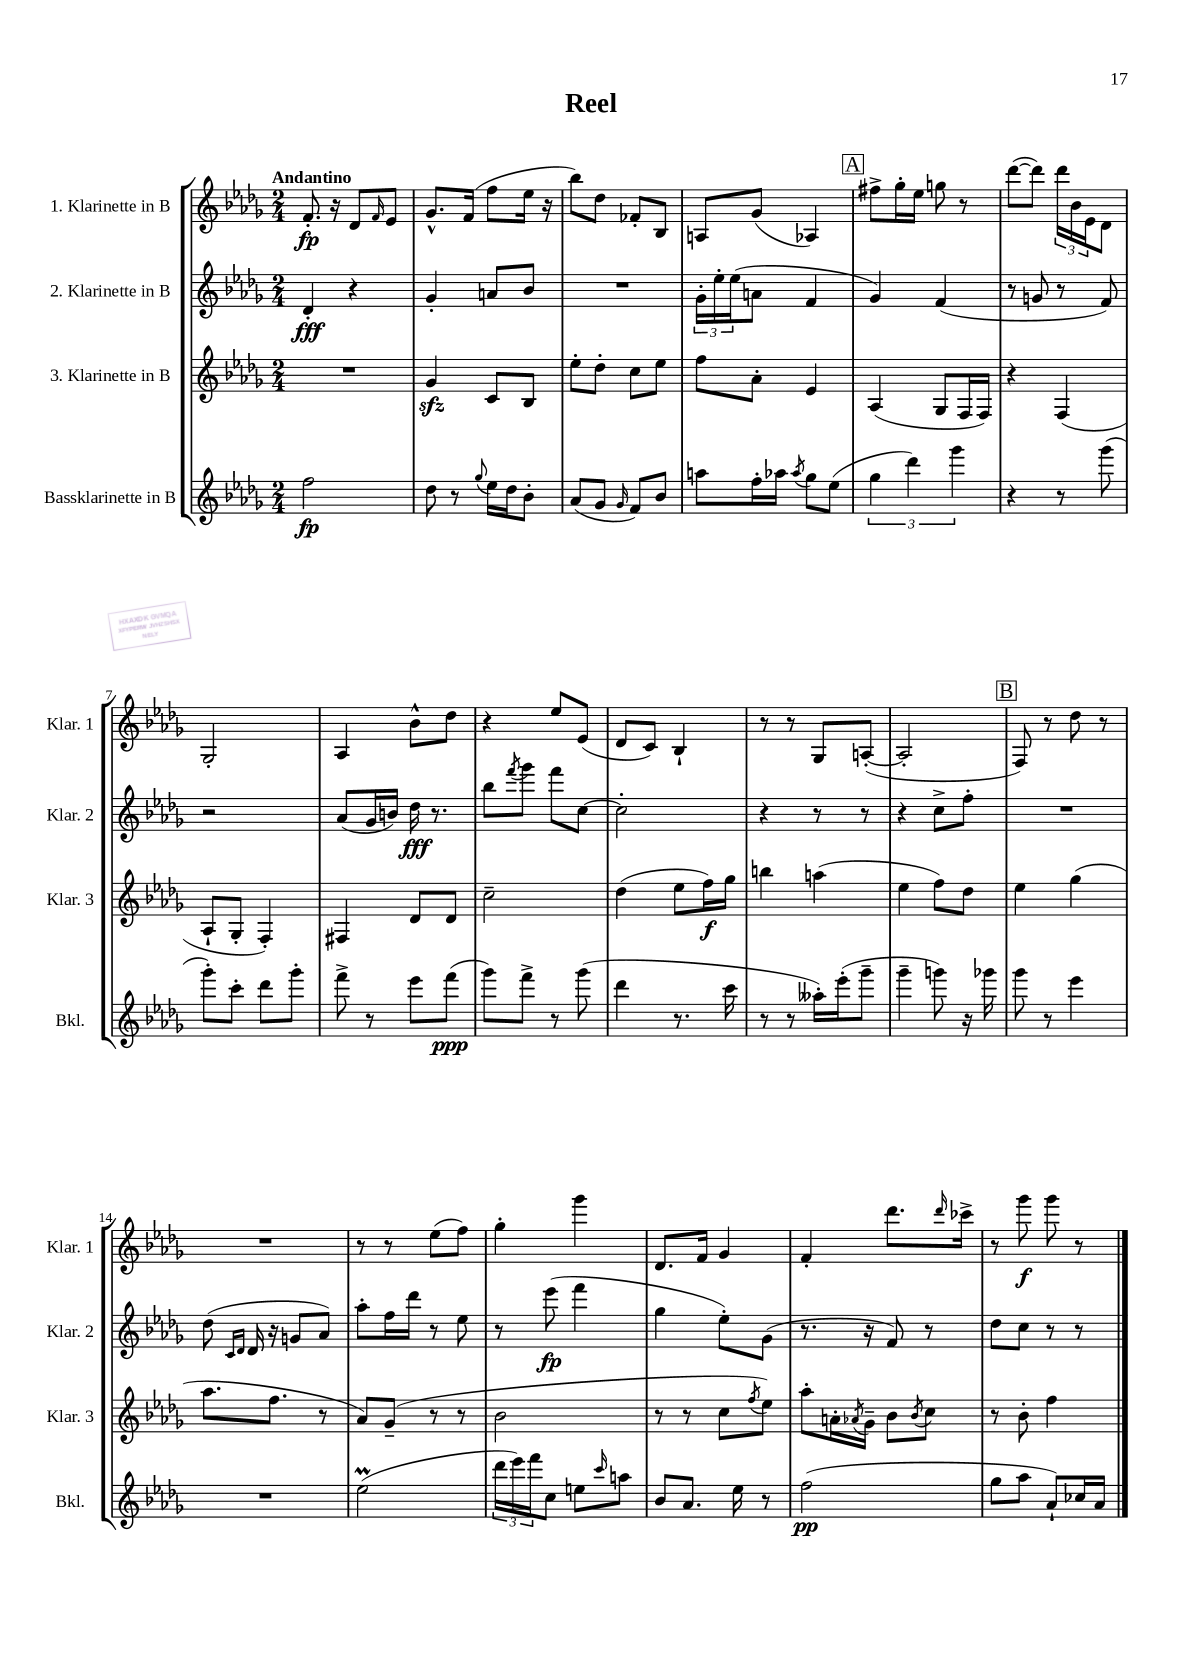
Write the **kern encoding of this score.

**kern	**kern	**kern	**kern
*staff4	*staff3	*staff2	*staff1
*clefG2	*clefG2	*clefG2	*clefG2
*k[b-e-a-d-g-]	*k[b-e-a-d-g-]	*k[b-e-a-d-g-]	*k[b-e-a-d-g-]
*M2/4	*M2/4	*M2/4	*M2/4
2ff	2r	4d-'	8.f'
.	.	.	16r
.	.	4r	8d-
.	.	.	16qqf
.	.	.	8e-
=	=	=	=
8dd-	4g-	4g-'	8.g-^^
8r	.	.	.
.	.	.	(16f
8qqgg-	.	.	.
16ee-	8c	8a	8ff
16dd-	.	.	.
8b-'	8B-	8b-	16ee-
.	.	.	16r
=	=	=	=
(8a-	8ee-'	2r	8bb-)
8g-	8dd-'	.	8dd-
16qqg-	.	.	.
8f)	8cc	.	8f-'
8b-	8ee-	.	8B-
=	=	=	=
8aa	8ff	24g-'	8A
.	.	24ee-'	.
.	.	(24ee-	.
16ff'	8a-'	8a	(8g-
16aa-	.	.	.
8qaa-	.	.	.
8gg-	4e-	4f	4A-)
(8ee-	.	.	.
=	=	=	=
6gg-	(4A-	4g-)	8ff#^
.	.	.	16gg-'
6ddd-)	.	.	.
.	.	.	16ee-
.	8G-	(4f	8gg
6ggg-	.	.	.
.	16F	.	8r
.	16F)	.	.
=	=	=	=
4r	4r	8r	([8ddd-
.	.	8g	8ddd-])
8r	(4F	8r	24ddd-
.	.	.	24b-
.	.	.	24e-
(8ggg-	.	8f)	8d-
=	=	=	=
8ggg-')	8A-`	2r	2G-'
8ccc'	8G-'	.	.
8ddd-	4F')	.	.
8ggg-'	.	.	.
=	=	=	=
8fff^	4F#	(8a-	4A-
8r	.	16g-	.
.	.	16b)	.
8eee-	8d-	16dd-	8b-^^
.	.	8.r	.
(8fff	8d-	.	8dd-
=	=	=	=
8ggg-)	2cc~	8bb-	4r
.	.	8qfff	.
8fff^	.	8ggg-	.
8r	.	8fff	8ee-
(8ggg-	.	[8cc	(8e-
=	=	=	=
4ddd-	(4dd-	2cc']	8d-
.	.	.	8c)
8.r	8ee-	.	4B-`
.	16ff)	.	.
16ccc	16gg-	.	.
=	=	=	=
8r	4bb	4r	8r
8r	.	.	8r
16aa--')	(4aa	8r	8G-
(16eee-'	.	.	.
8ggg-~	.	8r	([8A'
=	=	=	=
4ggg-~	4ee-	4r	2A']
8ggg)	8ff)	8cc^	.
16r	8dd-	8ff'	.
16ggg-	.	.	.
=	=	=	=
8ggg-	4ee-	2r	8F)
8r	.	.	8r
4eee-	(4gg-	.	8dd-
.	.	.	8r
=	=	=	=
2r	8.aa-	(8dd-	2r
.	.	16qqc	.
.	.	16qqd-	.
.	.	16d-	.
.	8.ff	16r	.
.	.	8g	.
.	8r	8a-)	.
=	=	=	=
(2ee-	8a-)	8aa-'	8r
.	(8g-~	16ff	8r
.	.	16ddd-	.
.	8r	8r	(8ee-
.	8r	8ee-	8ff)
=	=	=	=
24ddd-	2b-	8r	4gg-'
24eee-)	.	.	.
24fff	.	.	.
8cc	.	(8eee-	.
8ee	.	4fff	4ggg-
16qqccc	.	.	.
8aa	.	.	.
=	=	=	=
8b-	8r	4gg-	8.d-
8.a-	8r	.	.
.	.	.	16f
.	8cc	8ee-')	4g-
16ee-	.	.	.
.	8qff	.	.
8r	8ee-)	(8g-	.
=	=	=	=
(2ff	8aa-'	8.r	4f'
.	16a'	.	.
.	8qa-	.	.
.	16g-~	16r	.
.	8b-	8f)	8.ddd-
.	8qb-	.	.
.	8cc	8r	.
.	.	.	16qqddd-
.	.	.	16ccc-^
=	=	=	=
8gg-	8r	8dd-	8r
8aa-	8b-'	8cc	8ggg-
8a-`)	4ff	8r	8ggg-
16cc-	.	8r	8r
16a-	.	.	.
==	==	==	==
*-	*-	*-	*-
